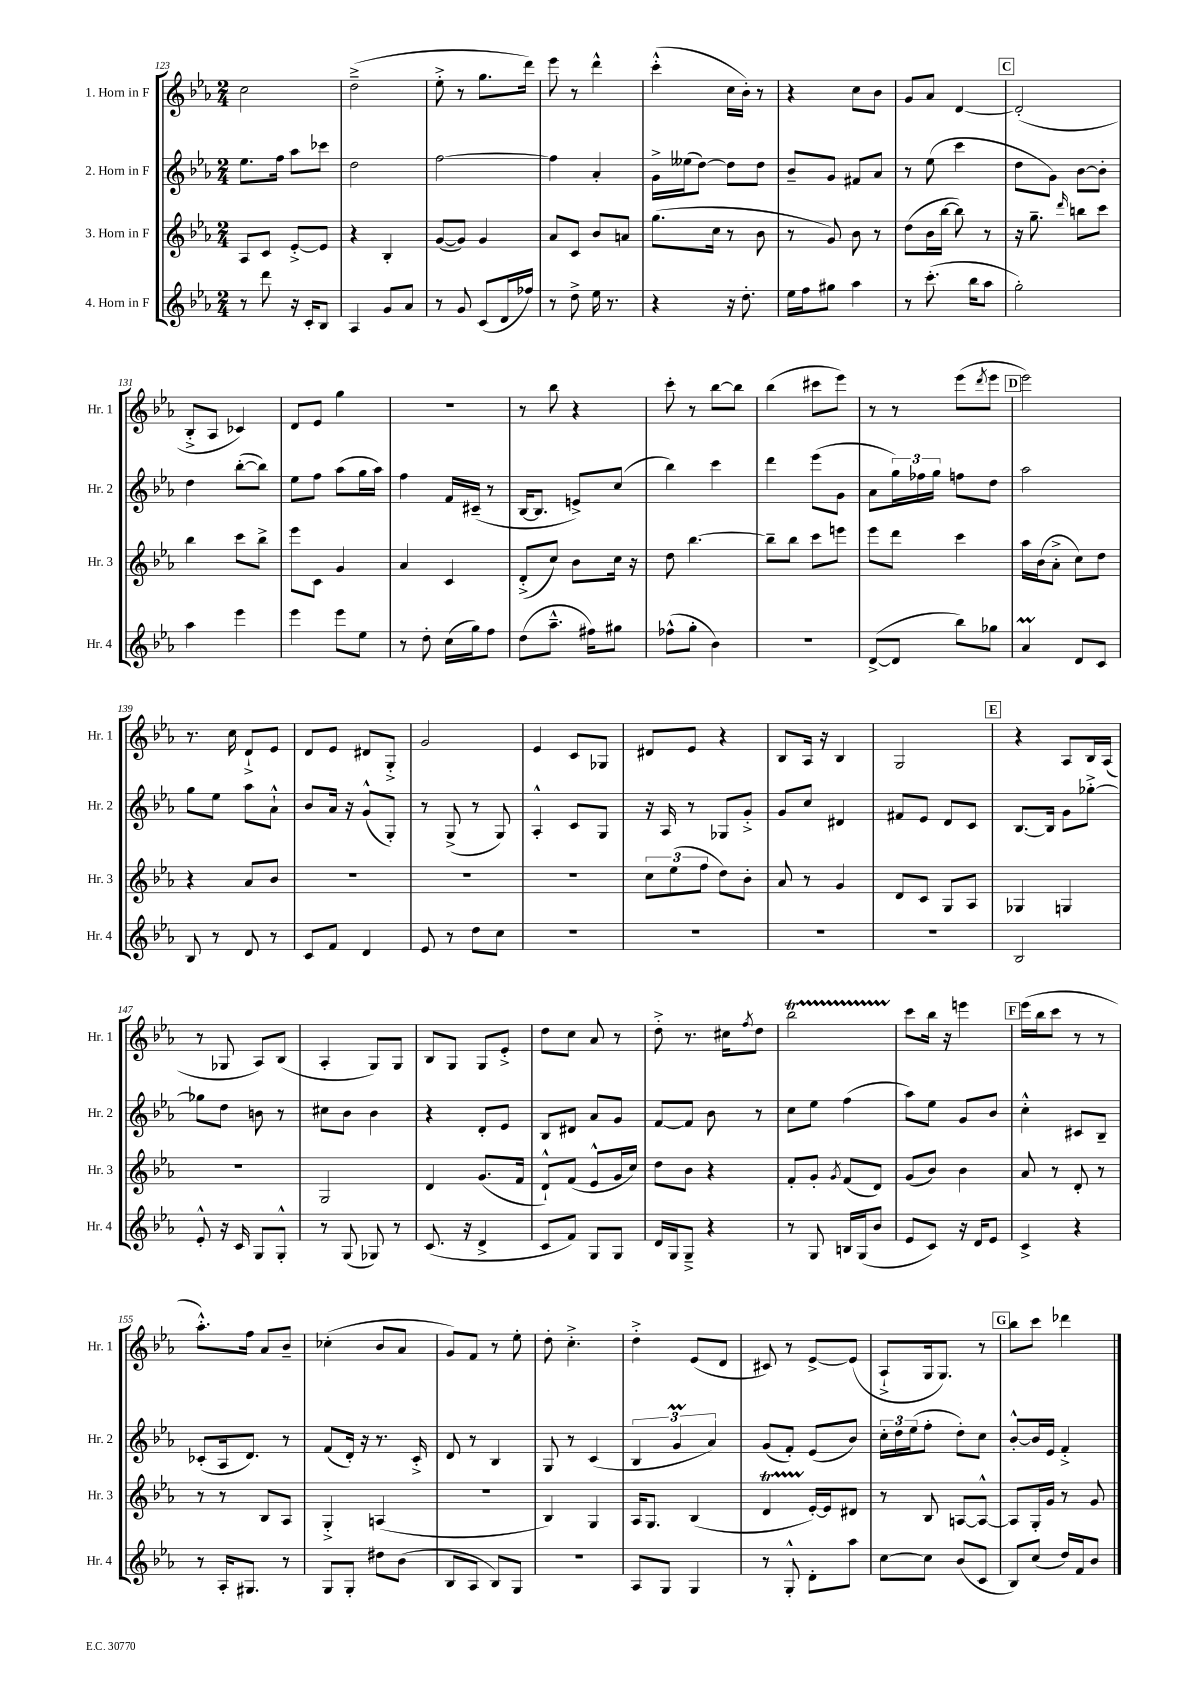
<<
\new StaffGroup <<
\new Staff = "s0" \with { instrumentName = "1. Horn in F" shortInstrumentName = "Hr. 1" } {
    \clef treble \key ees \major \numericTimeSignature \time 2/4
    c''2 |
    d''2--->( |
    ees''8-.-> r8 g''8. d'''16) |
    ees'''8 r8 d'''4-^ |
    c'''4-.-^( c''16 bes'16-.) r8 |
    r4 c''8 bes'8 |
    g'8 aes'8 d'4~ |
    \mark \markup { \box "C" } d'2-.( |
    bes8-.-> aes8 ces'4) |
    d'8 ees'8 g''4 |
    r2 |
    r8 bes''8 r4 |
    c'''8-. r8 bes''8~ bes''8 |
    bes''4( cis'''8 ees'''8) |
    r8 r8 ees'''8( \acciaccatura { d'''8 } ees'''8 |
    \mark \markup { \box "D" } ees'''2) |
    r8. c''16 d'8-!-> ees'8 |
    d'8 ees'8 dis'8 g8-.-> |
    g'2 |
    ees'4 c'8 ges8 |
    dis'8 ees'8 r4 |
    bes8 aes16 r16 bes4 |
    g2 |
    \mark \markup { \box "E" } r4 aes8 bes16 aes16( |
    r8 ges8 aes8) bes8( |
    aes4-. g8) g8 |
    bes8 g8 g8 ees'8-.-> |
    d''8 c''8 aes'8 r8 |
    d''8-.-> r8. cis''16 \acciaccatura { f''8 } d''8 |
    bes''2\startTrillSpan |
    c'''8\stopTrillSpan bes''16 r16 e'''4 |
    \mark \markup { \box "F" } ees'''16( bes''16 c'''8 r8 r8 |
    aes''8.-.-^) f''16 aes'8 bes'8-- |
    ces''4-.( bes'8 aes'8 |
    g'8) f'8 r8 ees''8-. |
    d''8-. c''4.-.-> |
    d''4-.-> ees'8( d'8 |
    cis'8) r8 ees'8~-> ees'8( |
    aes8-!-> g16 g8.) r8 |
    \mark \markup { \box "G" } bes''8 c'''8 des'''4 \bar "|." |
}
\new Staff = "s1" \with { instrumentName = "2. Horn in F" shortInstrumentName = "Hr. 2" } {
    \clef treble \key ees \major \numericTimeSignature \time 2/4
    ees''8. f''16 aes''8 ces'''8 |
    d''2 |
    f''2~ |
    f''4 aes'4-. |
    g'16-> eeses''16( d''8~) d''8 d''8 |
    bes'8-- g'8 fis'8 aes'8 |
    r8 ees''8( c'''4 |
    \mark \markup { \box "C" } d''8 g'8) bes'8~ bes'8-. |
    d''4 bes''8~-.( bes''8) |
    ees''8 f''8 aes''8( g''16 aes''16) |
    f''4 f'16 cis'16--( r8 |
    bes16~ bes8. e'8->) c''8( |
    bes''4) c'''4 |
    d'''4 ees'''8( g'8 |
    aes'8 \tuplet 3/2 { g''16) fes''16 g''16 } f''8 d''8 |
    \mark \markup { \box "D" } aes''2 |
    g''8 ees''8 aes''8 aes'8-!-^ |
    bes'8 aes'16 r16 g'8-^( g8-.) |
    r8 g8->( r8 g8) |
    aes4-.-^ c'8 g8 |
    r16 aes16 r8 ges8 g'8-.-> |
    g'8 c''8 dis'4 |
    fis'8 ees'8 d'8 c'8 |
    \mark \markup { \box "E" } bes8.~ bes16 g'8 ges''8~-.-> |
    ges''8 d''8 b'8 r8 |
    cis''8 bes'8 bes'4 |
    r4 d'8-. ees'8 |
    bes8 dis'8 aes'8 g'8 |
    f'8~ f'8 bes'8 r8 |
    c''8 ees''8 f''4( |
    aes''8) ees''8 g'8 bes'8 |
    \mark \markup { \box "F" } c''4-.-^ cis'8 bes8-- |
    ces'8-.( aes16 d'8.) r8 |
    f'8( d'16-.) r16 r8. c'16-.-> |
    d'8 r8 bes4 |
    g8 r8 c'4( |
    \tuplet 3/2 { bes4 g'4\prall aes'4) } |
    g'8( f'8-.) ees'8( bes'8) |
    \tuplet 3/2 { c''16-. d''16 ees''16( } f''8-. d''8-.) c''8 |
    \mark \markup { \box "G" } bes'8~-.-^ bes'16 ees'16 f'4-.-> \bar "|." |
}
\new Staff = "s2" \with { instrumentName = "3. Horn in F" shortInstrumentName = "Hr. 3" } {
    \clef treble \key ees \major \numericTimeSignature \time 2/4
    aes8 c'8 ees'8~-.-> ees'8 |
    r4 bes4-. |
    g'8~( g'8) g'4 |
    aes'8 c'8 bes'8 a'8 |
    g''8.( c''16 r8 bes'8 |
    r8 g'8) bes'8 r8 |
    d''8( bes'16 bes''16~ bes''8) r8 |
    \mark \markup { \box "C" } r16 g''8.-- \grace { d'''16 } b''8 c'''8 |
    bes''4 c'''8 bes''8-> |
    ees'''8 c'8 g'4 |
    aes'4 c'4 |
    d'8-.->( c''8) bes'8 c''16 r16 |
    d''8 bes''4.~ |
    bes''8-- bes''8 c'''8 e'''8 |
    ees'''8 d'''8 c'''4 |
    \mark \markup { \box "D" } aes''16 bes'16( aes'8-.-> c''8) d''8 |
    r4 aes'8 bes'8 |
    R2 |
    R2 |
    R2 |
    \tuplet 3/2 { c''8 ees''8( f''8 } d''8) bes'8-. |
    aes'8 r8 g'4 |
    d'8 c'8 g8 aes8 |
    \mark \markup { \box "E" } ges4 g4 |
    r2 |
    g2 |
    d'4 g'8.( f'16 |
    d'8-!-^) f'8( ees'8-^ g'16 c''16) |
    d''8 bes'8 r4 |
    f'8-. g'8-. \acciaccatura { g'8 } f'8( d'8) |
    g'8( bes'8) bes'4 |
    \mark \markup { \box "F" } aes'8 r8 d'8-. r8 |
    r8 r8 bes8 aes8 |
    g4-.-> a4( |
    R2 |
    bes4) g4 |
    aes16 g8. bes4( |
    d'4\startTrillSpan ees'16~-.\stopTrillSpan) ees'16 dis'8 |
    r8 bes8 a8~ a8~-^ |
    \mark \markup { \box "G" } a8 g16-. g'16 r8 g'8 \bar "|." |
}
\new Staff = "s3" \with { instrumentName = "4. Horn in F" shortInstrumentName = "Hr. 4" } {
    \clef treble \key ees \major \numericTimeSignature \time 2/4
    r8 d'''8 r16 c'16-. bes8 |
    aes4 g'8 aes'8 |
    r8 g'8 c'8( d'16 fes''16) |
    r8 d''8-> ees''16 r8. |
    r4 r16 d''8.-. |
    ees''16 f''16 gis''8 aes''4 |
    r8 c'''8.-.( bes''16 aes''8 |
    \mark \markup { \box "C" } g''2-.) |
    aes''4 ees'''4 |
    ees'''4 ees'''8 ees''8 |
    r8 d''8-. c''16( g''16) f''8 |
    d''8( aes''8.---^ fis''16) gis''8 |
    fes''8-^( g''8-. bes'4) |
    r2 |
    d'8~->( d'8 bes''8) ges''8 |
    \mark \markup { \box "D" } aes'4\prall d'8 c'8 |
    bes8 r8 d'8 r8 |
    c'8 f'8 d'4 |
    ees'8 r8 d''8 c''8 |
    R2 |
    R2 |
    R2 |
    R2 |
    \mark \markup { \box "E" } bes2 |
    ees'8-.-^ r16 c'16 g8 g8-.-^ |
    r8 g8( ges8) r8 |
    c'8.( r16 d'4-> |
    c'8 f'8) g8 g8 |
    d'16 g16 g8---> r4 |
    r8 g8 b16 g16( bes'8 |
    ees'8 c'8) r16 d'16 ees'8 |
    \mark \markup { \box "F" } c'4-> r4 |
    r8 aes16-. gis8. r8 |
    g8 g8-. dis''8 bes'8( |
    bes8 aes8 bes8) g8 |
    r2 |
    aes8 g8 g4 |
    r8 g8-.-^ d'8-. aes''8 |
    c''8~ c''8 bes'8( c'8 |
    \mark \markup { \box "G" } bes8) c''8( d''16) f'16 bes'8 \bar "|." |
}
>>
>>
\layout { \context { \Score currentBarNumber = #123 } }
